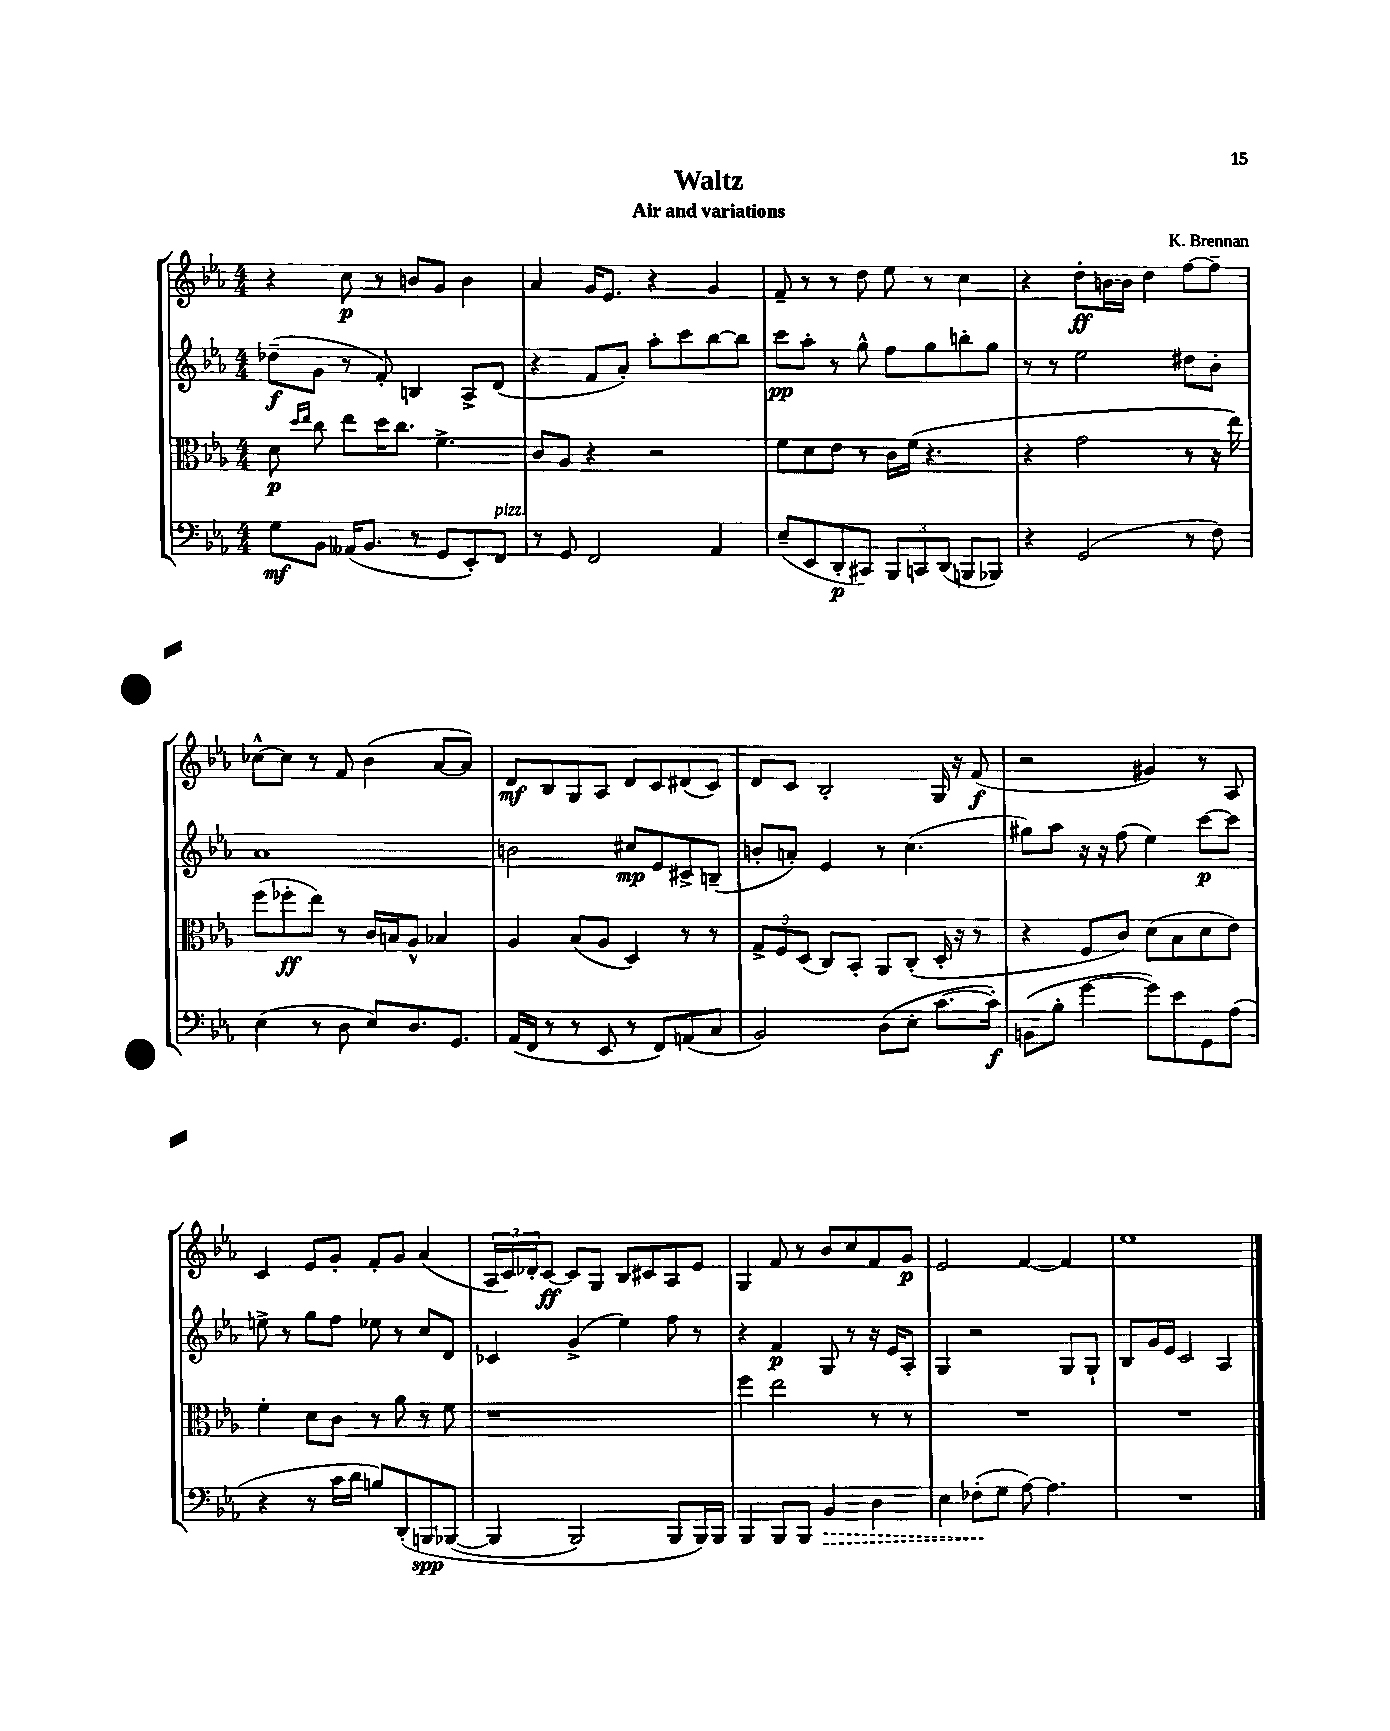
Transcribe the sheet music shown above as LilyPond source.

\header { title = "Waltz" composer = "K. Brennan" subtitle = "Air and variations" }
<<
\new StaffGroup <<
\new Staff = "s0" {
    \clef treble \key ees \major \numericTimeSignature \time 4/4
    r4 c''8\p r8 b'8 g'8 b'4 |
    aes'4 g'16 ees'8. r4 g'4 |
    f'8-- r8 r8 d''8 ees''8 r8 c''4 |
    r4 d''8-.\ff b'16~ b'16 d''4 f''8~ f''8-- |
    ces''8~-^ ces''8 r8 f'8 bes'4( aes'8~ aes'8) |
    d'8\mf bes8 g8 aes8 d'8 c'8 dis'8( c'8) |
    d'8 c'8 bes2-. g16 r16 f'8\f( |
    r2 gis'4) r8 aes8 |
    c'4 ees'8 g'8-. f'8-. g'8 aes'4( |
    \tuplet 3/2 { aes16 c'16) des'16-. } c'8~\ff c'8 g8 bes8 cis'8 aes8 ees'8 |
    g4 f'8 r8 bes'8 c''8 f'8 g'8\p |
    ees'2 f'4~ f'4 |
    ees''1 \bar "|." |
}
\new Staff = "s1" {
    \clef treble \key ees \major \numericTimeSignature \time 4/4
    des''8--\f( g'8 r8 f'8-.) b4 aes8-> d'8( |
    r4 f'8 aes'8-.) aes''8-. c'''8 bes''8~ bes''8 |
    c'''8\pp aes''8-. r8 g''8-^ f''8 g''8 b''8-. g''8 |
    r8 r8 ees''2 dis''8 bes'8-. |
    aes'1 |
    b'2 cis''8\mp ees'8 cis'8-> b8--( |
    b'8-. a'8-.) ees'4 r8 c''4.( |
    gis''8) aes''8 r16 r16 f''8( ees''4) c'''8~\p c'''8 |
    e''8-> r8 g''8 f''8 ees''8 r8 c''8 d'8 |
    ces'4 g'4->( ees''4) f''8 r8 |
    r4 f'4\p g8 r8 r16 ees'16 aes8-. |
    g4 r2 g8 g8-! |
    bes8 g'16 ees'16 c'2 aes4 \bar "|." |
}
\new Staff = "s2" {
    \clef alto \key ees \major \numericTimeSignature \time 4/4
    d'8\p \grace { d''16 ees''16 } c''8 ees''8 d''16 c''8. f'4.-> |
    c'8 aes8 r4 r2 |
    f'8 d'8 ees'8 r8 c'16 f'16( r4. |
    r4 g'2 r8 r16 ees''16) |
    f''8( fes''8-.\ff ees''8) r8 c'16 b16 aes8-^ bes4 |
    aes4 bes8( aes8 d4) r8 r8 |
    \tuplet 3/2 { g8-> f8 d8( } c8) bes,8-. aes,8 c8-.( d16-. r16 r8 |
    r4 f8 c'8) d'8( bes8 d'8 ees'8) |
    f'4-. d'8 c'8 r8 aes'8 r8 f'8 |
    r1 |
    f''4 ees''2 r8 r8 |
    R1 |
    R1 \bar "|." |
}
\new Staff = "s3" {
    \clef bass \key ees \major \numericTimeSignature \time 4/4
    g8\mf bes,8 aeses,16( bes,8. r8 g,8 ees,8-.) f,8^\markup { \italic "pizz." } |
    r8 g,8 f,2 aes,4 |
    ees8--( ees,8 d,8-.\p cis,8) \tuplet 3/2 { bes,,8 c,8 d,8( } b,,8 bes,,8) |
    r4 g,2( r8 f8) |
    ees4( r8 d8 ees8) d8. g,8. |
    aes,16( f,16 r8 r8 ees,8 r8 f,8) a,8( c8 |
    bes,2) d8( ees8-. c'8.~ c'16-.\f) |
    b,8( bes8-. g'4~ g'8) ees'8 g,8 aes8( |
    r4 r8 c'16 d'16 b8) d,8-.\( b,,8\spp bes,,8~( |
    bes,,4 bes,,2) bes,,8 bes,,16\) bes,,16 |
    bes,,4 bes,,8 bes,,8 \once \override Hairpin.style = #'dashed-line bes,4\> d4 |
    ees4 fes8-.\!( g8 aes8~) aes4. |
    R1 \bar "|." |
}
>>
>>
\layout { \context { \Score \remove "Bar_number_engraver" } }
